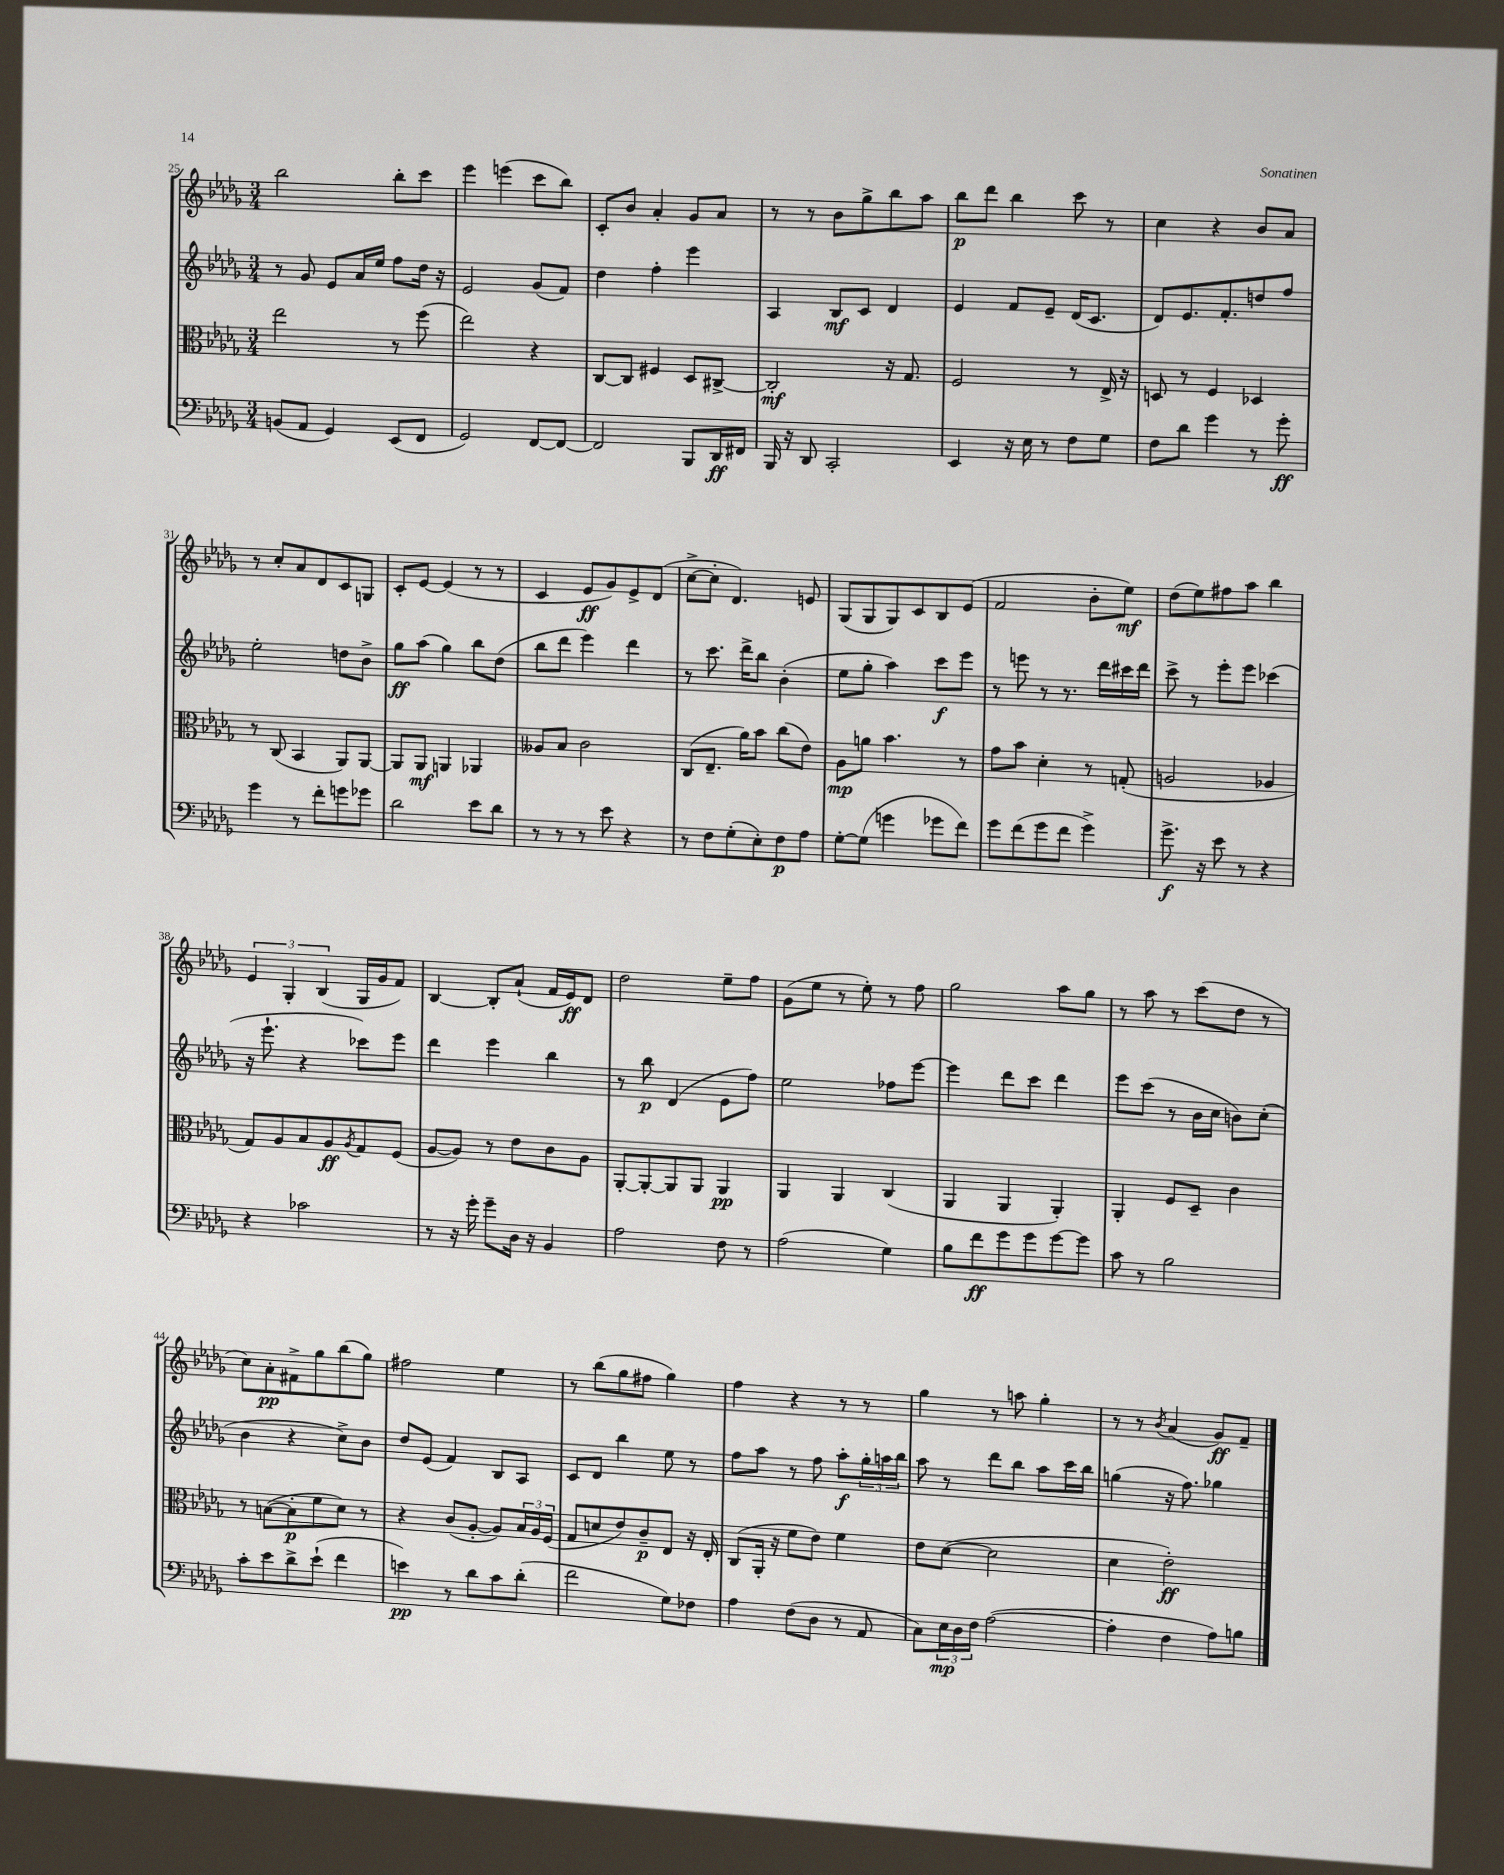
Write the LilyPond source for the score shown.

<<
\new StaffGroup <<
\new Staff = "s0" {
    \clef treble \key des \major \numericTimeSignature \time 3/4
    bes''2 bes''8-. c'''8 |
    ees'''4 e'''4( c'''8 bes''8) |
    c'8-. bes'8 aes'4-. ges'8 aes'8 |
    r8 r8 bes'8 ges''8-> bes''8 aes''8 |
    bes''8\p des'''8 bes''4 c'''8 r8 |
    c''4 r4 bes'8 aes'8 |
    r8 c''8-. aes'8 des'8 c'8 g8 |
    c'8-. ees'8~ ees'4( r8 r8 |
    c'4 ees'8\ff ges'8) ees'8-> des'8( |
    c''8~-> c''8-. des'4.) e'8 |
    ges8( ges8 ges8) c'8 bes8 ees'8( |
    f'2 bes'8-. ees''8\mf) |
    des''8( ees''8) fis''8 aes''8 bes''4 |
    \tuplet 3/2 { ees'4 ges4-. bes4( } ges16 ges'16 f'8) |
    bes4~ bes8-. aes'8-!( f'16 ees'16\ff) des'8 |
    des''2 ees''8-- f''8 |
    ges'8( ees''8 r8 ees''8-.) r8 f''8 |
    ges''2 aes''8 ges''8 |
    r8 aes''8 r8 c'''8( des''8 r8 |
    c''8) aes'8-.\pp fis'8-> ges''8 bes''8( ges''8) |
    fis''2 ees''4 |
    r8 bes''8( ges''8 fis''8 ges''4) |
    f''4 r4 r8 r8 |
    ges''4 r8 a''8 ges''4-. |
    r8 r8 \acciaccatura { bes'8 } aes'4( ges'8\ff) f'8-- \bar "|." |
}
\new Staff = "s1" {
    \clef treble \key des \major \numericTimeSignature \time 3/4
    r8 ges'8 ees'8 aes'16 ees''16 f''8 des''16 r16 |
    ees'2 ges'8( f'8) |
    des''4 f''4-. ees'''4 |
    aes4 bes8\mf c'8 des'4 |
    ees'4 f'8 ees'8-- des'16( c'8. |
    des'8) ees'8. f'8.-. d''8 f''8 |
    ees''2-. d''8 bes'8-> |
    ges''8\ff aes''8( ges''4) bes''8 des''8( |
    bes''8 des'''8 ees'''4) des'''4 |
    r8 c'''8. des'''16-> bes''8 bes'4-.( |
    ees''8 ges''8-. aes''4) c'''8\f ees'''8 |
    r8 e'''8 r8 r8. des'''16 cis'''16 des'''16 |
    c'''8-> r8 ees'''8-. ees'''8 ces'''4( |
    r16 ees'''8.-! r4 ces'''8) ees'''8 |
    des'''4 ees'''4 bes''4 |
    r8 bes''8\p des'4( ees'8 f''8) |
    ees''2 fes''8 ees'''8~ |
    ees'''4 des'''8 c'''8 des'''4 |
    ees'''8 c'''8( r8 bes'16 c''16 b'8) c''8-.( |
    bes'4 r4 c''8->) bes'8 |
    des''8 ees'8( f'4) bes8 aes8 |
    c'8 des'8 bes''4 ees''8 r8 |
    f''8 aes''8 r8 f''8 aes''8-.\f \tuplet 3/2 { ges''16-. a''16 bes''16 } |
    aes''8 r8 des'''8 bes''8 aes''8 c'''16 bes''16 |
    g''4( r16 f''8.) ges''4 \bar "|." |
}
\new Staff = "s2" {
    \clef alto \key des \major \numericTimeSignature \time 3/4
    ees''2 r8 f''8( |
    ees''2) r4 |
    c8~ c8 fis4 des8 cis8~-> |
    cis2-.\mf r16 ges8. |
    f2 r8 ees16-> r16 |
    d8 r8 f4 des4 |
    r8 c8( bes,4 aes,8) aes,8~ |
    aes,8 aes,8\mf a,4 aes,4 |
    aeses8 bes8 c'2 |
    c8( ees8.-- aes'16) bes'8 c''8( ees'8) |
    aes8\mp a'8 bes'4. r8 |
    ges'8 bes'8 des'4-. r8 g8-.( |
    a2 aes4 |
    ges8) aes8 bes8 aes8\ff \acciaccatura { aes8 } ges8 f8( |
    aes8~ aes8) r8 ees'8 c'8 aes8 |
    aes,8~-. aes,8~-. aes,8 aes,8 aes,4\pp |
    aes,4 aes,4 c4( |
    aes,4 aes,4 aes,4-.) |
    aes,4-. f8 des8-- c'4 |
    r8 b8~( b8-.\p f'8 des'8) r8 |
    r4 c'8( aes8~-. aes8) \tuplet 3/2 { bes16 aes16 f16( } |
    ges8 d'8 ees'8) c'8--\p ees8 r16 ees16-. |
    c8( aes,16-. r16 f'8 ees'8) f'4 |
    ees'8 des'8~( des'2 |
    des'4 ees'2-.\ff) \bar "|." |
}
\new Staff = "s3" {
    \clef bass \key des \major \numericTimeSignature \time 3/4
    b,8( aes,8 ges,4) ees,8( f,8 |
    ges,2) f,8~ f,8~ |
    f,2 bes,,8 des,16\ff fis,16 |
    bes,,16 r16 des,8 c,2-. |
    ees,4 r16 ees16 r8 f8 ges8 |
    f8 des'8 ges'4 r8 ges'8-.\ff |
    ges'4 r8 f'8-. g'8 ges'8 |
    des'2 ees'8 des'8 |
    r8 r8 r8 ees'8 r4 |
    r8 f8 ges8-.( ees8-.) f8\p aes8 |
    ges8~-. ges8( g'4 ges'8 f'8) |
    ges'8 f'8( ges'8 f'8 ges'4->) |
    ges'8.->\f r16 ees'8 r8 r4 |
    r4 ces'2 |
    r8 r16 ges'16-. ges'8-- des16 r16 bes,4 |
    aes2 f8 r8 |
    aes2( ges4) |
    bes8 f'8\ff ges'8 ges'8 ges'8~ ges'8 |
    c'8 r8 bes2 |
    c'8-. ees'8 des'8-> ees'8-!( f'4 |
    e'4\pp) r8 des'8 c'8 des'8-.( |
    f'2 ges8) fes8 |
    aes4 f8( des8 r8 aes,8 |
    c8) \tuplet 3/2 { ees16\mp des16 f16 } aes2~( |
    aes4-. f4 aes8) b8 \bar "|." |
}
>>
>>
\layout { \context { \Score currentBarNumber = #25 } }
